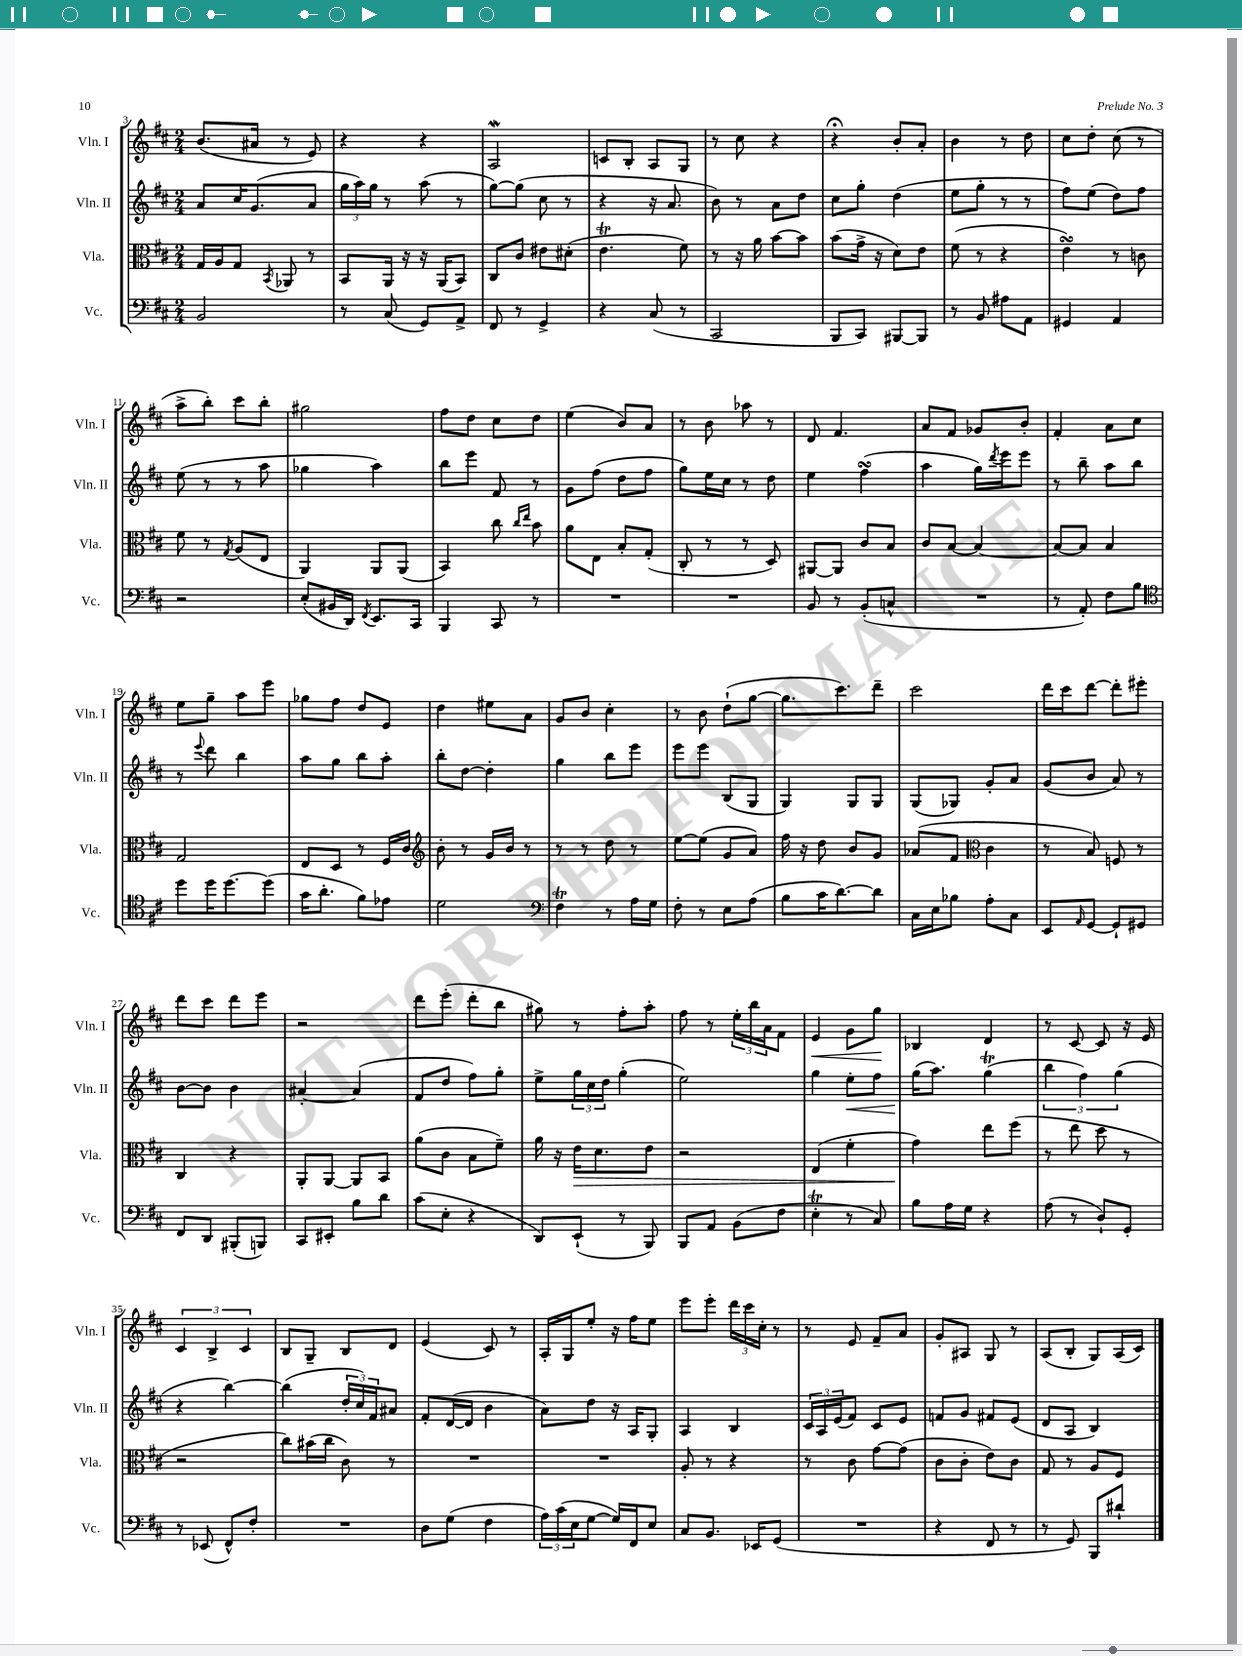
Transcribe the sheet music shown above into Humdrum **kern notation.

**kern	**kern	**dynam	**kern	**dynam	**kern	**dynam
*part4	*part3	*part3	*part2	*part2	*part1	*part1
*staff4	*staff3	*staff3	*staff2	*staff2	*staff1	*staff1
*I"Vc.	*I"Vla.	*	*I"Vln. II	*	*I"Vln. I	*
*I'Vc.	*I'Vla.	*	*I'Vln. II	*	*I'Vln. I	*
*clefF4	*clefC3	*	*clefG2	*	*clefG2	*
*k[f#c#]	*k[f#c#]	*	*k[f#c#]	*	*k[f#c#]	*
*M2/4	*M2/4	*	*M2/4	*	*M2/4	*
=3	=3	=3	=3	=3	=3	=3
2BB/	16G/LL	.	8a/L	.	(8.b/L	.
.	16A/J	.	.	.	.	.
.	8G/J	.	16cc#/K	.	.	.
.	.	.	(8.g/	.	16a#X/Jk	.
.	8qBB/	.	.	.	.	.
.	8AA-X/	.	.	.	8r	.
.	8r	.	8a/J	.	8e/)	.
=4	=4	=4	=4	=4	=4	=4
8r	8BB/L	.	24gg\LL	.	4r	.
.	.	.	24aa\)	.	.	.
.	.	.	24gg\JJ	.	.	.
(8C#/	16AA/Jk	.	8r	.	.	.
.	16r	.	.	.	.	.
8GG/L)	16r	.	(8aa\	.	4r	.
.	(16AA/KL	.	.	.	.	.
8AA^/J	8BB/J)	.	8r	.	.	.
=5	=5	=5	=5	=5	=5	=5
8FF#/	8C#/L	.	[8gg\L)	.	2AW/	.
8r	8c#/J	.	(8gg\J]	.	.	.
4GG^/	8e#X\L	.	8cc#\	.	.	.
.	(8d#X'\J	.	8r	.	.	.
=6	=6	=6	=6	=6	=6	=6
4r	4.eT\	.	4r	.	8cn/L	.
.	.	.	.	.	8B'/J	.
(8C#/	.	.	16r	.	8A/L	.
.	.	.	8.a/	.	.	.
8r	8f#\)	.	.	.	8G/J	.
=7	=7	=7	=7	=7	=7	=7
2CC#/	8r	.	8b\)	.	8r	.
.	16r	.	8r	.	8cc#\	.
.	16a\	.	.	.	.	.
.	[8b\L	.	8a\L	.	4r	.
.	8b\J]	.	8dd\J	.	.	.
=8	=8	=8	=8	=8	=8	=8
8BBB/L	(8b\L	.	8cc#\L	.	4r;<	.
8CC#/J)	16g^\Jk	.	8gg'\J	.	.	.
.	16r	.	.	.	.	.
[8BBB#X/L	8d\L)	.	(4dd\	.	8b'/L	.
8BBB#/J]	8e\J	.	.	.	8a'/J	.
=9	=9	=9	=9	=9	=9	=9
8r	(8f#\	.	8ee\L	.	4b\	.
8BB/	8r	.	8gg'\J	.	.	.
8A#X\L	4r	.	8r	.	8r	.
8AA\J	.	.	8r	.	8dd\	.
=10	=10	=10	=10	=10	=10	=10
4GG#X/	4esSSS\)	.	8ff#\L)	.	8cc#\L	.
.	.	.	(8ee\J	.	8dd'\J	.
4AA/	8r	.	8dd\L)	.	(8cc#\	.
.	8cn\	.	8ff#\J	.	8r	.
!!LO:LB:g=z
=11	=11	=11	=11	=11	=11	=11
2r	8f#\	.	(8ee\	.	8aa^\L	.
.	8r	.	8r	.	8bb'\J)	.
.	8qG/	.	.	.	.	.
.	(8A/L	.	8r	.	8ccc#\L	.
.	8E/J	.	8aa\	.	8bb'\J	.
=12	=12	=12	=12	=12	=12	=12
(8E'/L	4AA/)	.	4gg-X\	.	2gg#X\	.
16BB#X/L	.	.	.	.	.	.
16DD/JJ)	.	.	.	.	.	.
8qFF#/	.	.	.	.	.	.
8.EE/L	8AA/L	.	4aa\)	.	.	.
.	(8AA/J	.	.	.	.	.
16CC#/Jk	.	.	.	.	.	.
=13	=13	=13	=13	=13	=13	=13
4BBB/	4BB/)	.	8bb\L	.	8ff#\L	.
.	.	.	8eee\J	.	8dd\J	.
8CC#/	8cc#\	.	8f#/	.	8cc#\L	.
.	16qqcc#/LL	.	.	.	.	.
.	16qqee/JJ	.	.	.	.	.
8r	8b\	.	8r	.	8dd\J	.
=14	=14	=14	=14	=14	=14	=14
2r	8a\L	.	8g\L	.	(4ee\	.
.	8E\J	.	(8ff#\J	.	.	.
.	8B'/L	.	8dd\L	.	8b/L)	.
.	(8G'/J	.	8ff#\J	.	8a/J	.
=15	=15	=15	=15	=15	=15	=15
2r	8C#'/	.	8gg\L)	.	8r	.
.	8r	.	16ee\L	.	8b\	.
.	.	.	16cc#\JJ	.	.	.
.	8r	.	8r	.	8aa-X\	.
.	8D/)	.	8dd\	.	8r	.
=16	=16	=16	=16	=16	=16	=16
8BB/	[8AA#X/L	.	4ee\	.	8d/	.
8r	8AA#/J]	.	.	.	4.f#/	.
(8BB'/L	8c#/L	.	(4ff#sSsS\	.	.	.
8Cn^^/J	8B/J	.	.	.	.	.
=17	=17	=17	=17	=17	=17	=17
2r	8c#/L	.	4aa\	.	8a/L	.
.	[8B/J	.	.	.	8f#/J	.
.	4B/_	.	16gg\LL)	.	8g-X/L	.
.	.	.	8qddd/	.	.	.
.	.	.	16eee\J	.	.	.
.	.	.	8eee\J	.	8b'/J	.
=18	=18	=18	=18	=18	=18	=18
8r	8B/L_	.	8r	.	4f#'/	.
8AA'/)	8B/J]	.	8bb~\	.	.	.
8F#\L	4B/	.	8aa\L	.	8a\L	.
8B\J	.	.	8bb\J	.	8cc#\J	.
!!LO:LB:g=z
=19	=19	=19	=19	=19	=19	=19
*clefC4	*	*	*	*	*	*
8dd\L	2G/	.	8r	.	8ee\L	.
.	.	.	8qqeee/	.	.	.
16dd\K	.	.	8ddd\	.	8gg~\J	.
[8.dd\	.	.	.	.	.	.
.	.	.	4bb\	.	8aa\L	.
(8dd\J]	.	.	.	.	8eee\J	.
=20	=20	=20	=20	=20	=20	=20
16g\KL	8E/L	.	8aa\L	.	8gg-X\L	.
8.a'\J	.	.	.	.	.	.
.	8D/J	.	8gg\J	.	8ff#\J	.
8f#\L)	8r	.	8bb\L	.	8dd/L	.
8e-X\J	16F#/LL	.	8aa'\J	.	8e/J	.
.	16c#/JJ	.	.	.	.	.
=21	=21	=21	=21	=21	=21	=21
*	*clefG2	*	*	*	*	*
2d\	8b'\	.	8bb'\L	.	4dd\	.
.	8r	.	[8dd\J	.	.	.
.	16g/LL	.	4dd'\]	.	8ee#X\L	.
.	16b/JJ	.	.	.	.	.
.	8r	.	.	.	8a\J	.
=22	=22	=22	=22	=22	=22	=22
*clefF4	*	*	*	*	*	*
4F#t\	8r	.	4gg\	.	8g/L	.
.	8r	.	.	.	8b/J	.
8r	8dd\	.	8bb\L	.	4cc#'\	.
16A\LL	8r	.	8eee\J	.	.	.
16G\JJ	.	.	.	.	.	.
=23	=23	=23	=23	=23	=23	=23
8F#'\	[8ee\L	.	8eee\L	.	8r	.
8r	(8ee\J]	.	8eee\J	.	8b\	.
8E\L	8g/L	.	(8B/L	.	(8dd`\L	.
(8A\J	8a/J)	.	8G/J	.	[8gg\J	.
=24	=24	=24	=24	=24	=24	=24
8B\L	16ff#\	.	4G/)	.	8.gg\L]	.
.	16r	.	.	.	.	.
16c#\K	8dd\	.	.	.	.	.
[8.d\)	.	.	.	.	8.ccc#\)	.
.	8b/L	.	8G/L	.	.	.
8d\J]	8g/J	.	8G/J	.	8ddd~\J	.
=25	=25	=25	=25	=25	=25	=25
16C#\LL	(8a-X/L	.	(8G/L	.	2ccc#\	.
16E\J	.	.	.	.	.	.
8B-X\J	8f#/J	.	8G-X/J)	.	.	.
*	*clefC3	*	*	*	*	*
8A'\L	4c#\	.	8g'/L	.	.	.
8C#\J	.	.	8a/J	.	.	.
=26	=26	=26	=26	=26	=26	=26
8EE/L	8r	.	(8g/L	.	16ddd\LL	.
.	.	.	.	.	16ccc#\J	.
16qqAA/	.	.	.	.	.	.
[8GG/J	8B/)	.	8b/J	.	[8ddd\J	.
8GG`/L]	8Fn/	.	8a/)	.	8ddd'\L]	.
8GG#X/J	8r	.	8r	.	8eee#X'\J	.
!!LO:LB:g=z
=27	=27	=27	=27	=27	=27	=27
8FF#/L	4C#/	.	[8b\L	.	8ddd\L	.
8DD/J	.	.	8b\J]	.	8ccc#\J	.
(8BBB#X'/L	4r	.	4b\	.	8ddd\L	.
8BBBn/J)	.	.	.	.	8eee\J	.
=28	=28	=28	=28	=28	=28	=28
8CC#/L	8AA'/L	.	[4a#X'/	.	2r	.
8EE#X'/J	[8AA/J	.	.	.	.	.
8B\L	8AA/L]	.	(4a#/]	.	.	.
8d\J	8BB/J	.	.	.	.	.
=29	=29	=29	=29	=29	=29	=29
(8c#\L	(8a\L	.	8f#/L	.	8ddd\L	.
8E'\J	8c#\J	.	8dd/J	.	(8eee'\J	.
4r	8B\L	.	8ff#\L)	.	8ddd'\L	.
.	8f#~\J)	.	8gg'\J	.	8bb\J	.
=30	=30	=30	=30	=30	=30	=30
8DD/L)	16a\	.	8ee^\L	.	8gg#X\)	.
.	16r	.	.	.	.	.
!	!	!LO:HP:b	!	!	!	!
(8EE`/J	16e\KL	>	24gg\L	.	8r	.
.	.	.	24cc#\	.	.	.
.	8.d\	.	.	.	.	.
.	.	.	24dd\JJ	.	.	.
8r	.	.	(4gg'\	.	8ff#'\L	.
8BBB/)	8e\J	.	.	.	8aa'\J	.
=31	=31	=31	=31	=31	=31	=31
8BBB/L	2r	.	2ee\)	.	8ff#\	.
8AA/J	.	.	.	.	8r	.
(8BB\L	.	.	.	.	24ee'\LL	.
.	.	.	.	.	24bb\	.
.	.	.	.	.	24a\J	.
8F#\J	.	.	.	.	8f#\J	.
=32	=32	=32	=32	=32	=32	=32
!	!	!	!	!	!	!LO:HP:b
4ET'\	(4E/	.	4gg\	.	4e/	<
!	!	!	!	!LO:HP:b	!	!
8r	4f#'\	.	8ee'\L	<	8g\L	.
8C#/)	.	.	8ff#\J	.	8gg\J	.
.	.	.	.	.	.	[
=33	=33	=33	=33	=33	=33	=33
8B\L	4g\)	.	(16gg\KL	.	4B-X/	.
.	.	.	8.aa\J)	[	.	.
16A\L	.	.	.	.	.	.
16G\JJ	.	.	.	.	.	.
4r	8ee\L	]	(4ggT\	.	4d/	.
.	(8ff#\J	.	.	.	.	.
=34	=34	=34	=34	=34	=34	=34
(8A\	8r	.	6bb\	.	8r	.
8r	8ee\	.	.	.	[8c#/	.
.	.	.	6ff#\)	.	.	.
8D`/L)	8dd\	.	.	.	8c#/]	.
.	.	.	(6gg\	.	.	.
8GG'/J	8r	.	.	.	16r	.
.	.	.	.	.	16e/	.
!!LO:LB:g=z
=35	=35	=35	=35	=35	=35	=35
8r	2r	.	4r	.	6c#/	.
(8EE-X/	.	.	.	.	.	.
.	.	.	.	.	6B^/	.
8FF#^^/L)	.	.	[4bb\)	.	.	.
.	.	.	.	.	6c#/	.
8F#'/J	.	.	.	.	.	.
=36	=36	=36	=36	=36	=36	=36
2r	8cc#\L)	.	(4bb\]	.	8B/L	.
.	(16b#X\L	.	.	.	8G~/J	.
.	16cc#\JJ	.	.	.	.	.
.	8c#\)	.	24dd'/LL	.	8B/L	.
.	.	.	24cc#/)	.	.	.
.	.	.	24f#/J	.	.	.
.	8r	.	8a#X/J	.	8d/J	.
=37	=37	=37	=37	=37	=37	=37
8D\L	2r	.	8f#'/L	.	(4e/	.
(8G\J	.	.	([16d/L	.	.	.
.	.	.	16d/JJ]	.	.	.
4F#\	.	.	4b\	.	8c#/)	.
.	.	.	.	.	8r	.
=38	=38	=38	=38	=38	=38	=38
24A\LL)	2r	.	8a\L)	.	16A'/LL	.
(24c#\	.	.	.	.	.	.
.	.	.	.	.	16G/J	.
24E\J	.	.	.	.	.	.
[8G\J	.	.	8dd\J	.	8ee'/J	.
16G/LL])	.	.	16r	.	16r	.
16FF#/J	.	.	16A/KL	.	16ff#\KL	.
8E/J	.	.	8G'/J	.	8ee\J	.
=39	=39	=39	=39	=39	=39	=39
8C#/L	8A'/	.	4A/	.	8eee\L	.
8.BB/J	8r	.	.	.	8eee'\J	.
.	4r	.	4B/	.	24ddd\LL	.
.	.	.	.	.	24ccc#\	.
16EE-X/KL	.	.	.	.	.	.
.	.	.	.	.	24cc#'\JJ	.
(8GG/J	.	.	.	.	8r	.
=40	=40	=40	=40	=40	=40	=40
2r	8r	.	24c#/LL	.	8r	.
.	.	.	24A/	.	.	.
.	.	.	(24e/J	.	.	.
.	8c#\	.	8f#/J)	.	8e/	.
.	[8g\L	.	8c#/L	.	8f#~/L	.
.	(8g\J]	.	8e/J	.	8a/J	.
=41	=41	=41	=41	=41	=41	=41
4r	8c#\L	.	8fn/L	.	8g'/L	.
.	8c#'\J	.	8g/J	.	8A#X/J	.
8FF#/	8e\L)	.	8f#X/L	.	8G/	.
8r	8c#\J	.	(8e/J	.	8r	.
=42	=42	=42	=42	=42	=42	=42
8r	8G/	.	8d/L	.	(8A/L	.
8GG/)	8r	.	8A/J	.	8B'/J	.
8BBB/L	8A/L	.	4B/)	.	8G/L)	.
8d#X`/J	8F#/J	.	.	.	(16A/L	.
.	.	.	.	.	16c#/JJ)	.
==	==	==	==	==	==	==
*-	*-	*-	*-	*-	*-	*-
